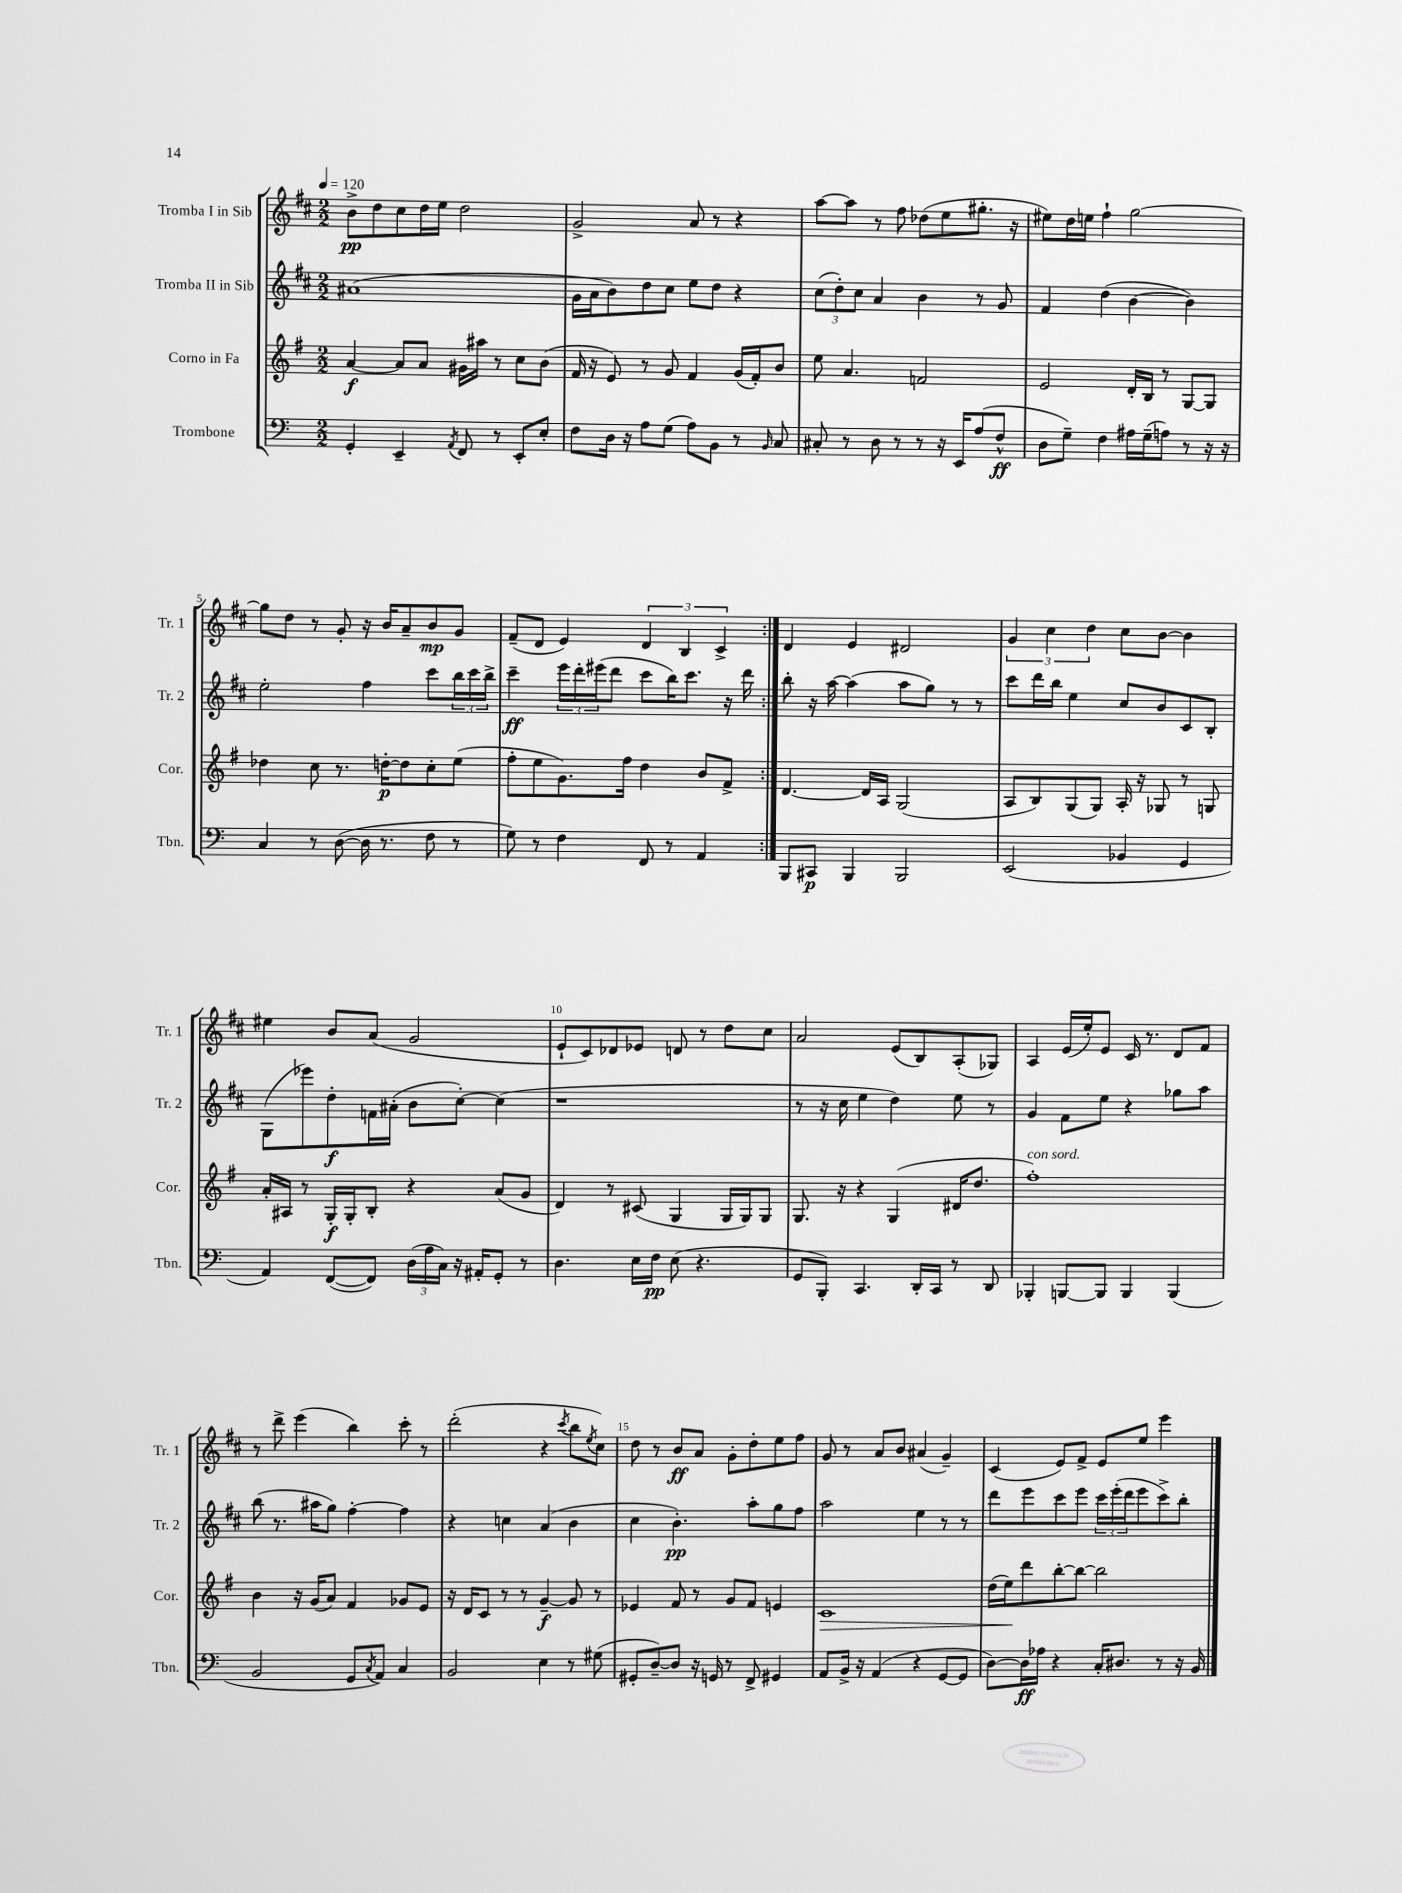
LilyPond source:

<<
\new StaffGroup <<
\new Staff = "s0" \with { instrumentName = "Tromba I in Sib" shortInstrumentName = "Tr. 1" } {
    \clef treble \key d \major \numericTimeSignature \time 2/2 \tempo 4 = 120
    \repeat volta 2 { b'8->\pp d''8 cis''8 d''16 e''16 d''2 |
    g'2-> a'8 r8 r4 |
    a''8~ a''8 r8 fis''8 des''8( e''8 gis''8.-. r16 |
    eis''8) d''16 e''16 fis''4-! g''2~ |
    g''8 d''8 r8 g'8-. r16 b'16 a'8-- b'8\mp g'8 |
    fis'8--( d'8 e'4) \tuplet 3/2 { d'4 b4 cis'4-> } | }
    d'4 e'4 dis'2 |
    \tuplet 3/2 { g'4 cis''4 d''4 } cis''8 b'8~ b'4 |
    eis''4 b'8 a'8( g'2 |
    e'8-! cis'8) des'8 ees'8 d'8 r8 d''8 cis''8 |
    a'2 e'8( b8) a8-.( ges8) |
    a4 e'16( e''16-.) e'8 cis'16 r8. d'8 fis'8 |
    r8 d'''8-> e'''4( b''4) cis'''8-. r8 |
    d'''2-.( r4 \acciaccatura { cis'''8 } b''8 \acciaccatura { e''8 } cis''8) |
    d''8 r8 b'8\ff a'8 g'8-. d''8-. e''8 fis''8 |
    g'8 r8 a'8 b'8 ais'4( g'4--) |
    cis'4( e'8) fis'8-> e'8 e''8 e'''4 \bar "|." |
}
\new Staff = "s1" \with { instrumentName = "Tromba II in Sib" shortInstrumentName = "Tr. 2" } {
    \clef treble \key d \major \numericTimeSignature \time 2/2
    \repeat volta 2 { ais'1( |
    g'16 a'16 b'8) d''8 cis''8 e''8 d''8 r4 |
    \tuplet 3/2 { cis''8( d''8-.) cis''8 } a'4 b'4 r8 g'8 |
    fis'4 d''4( b'4~ b'4) |
    e''2-. fis''4 cis'''8 \tuplet 3/2 { b''16 cis'''16 b''16-> } |
    cis'''4--\ff \tuplet 3/2 { e'''16 d'''16-. eis'''16( } d'''8 cis'''8 b''16) cis'''8. r16 d'''16 | }
    b''8-. r16 a''16~ a''4( a''8 g''8) r8 r8 |
    cis'''8 d'''16 b''16 e''4 cis''8 b'8 cis'8 b8-. |
    g8( ees'''8) d''8-.\f f'16 ais'16-.( b'8 cis''8~-.) cis''4( |
    r1 |
    r8 r16 cis''16 e''4 d''4) e''8 r8 |
    g'4 fis'8 e''8 r4 ges''8 a''8 |
    b''8( r8. ais''16 g''8) fis''4~-. fis''4 |
    r4 c''4 a'4( b'4 |
    cis''4 b'4.-.\pp) a''8-. g''8 fis''8 |
    a''2 e''4 r8 r8 |
    d'''8 e'''8 cis'''8 e'''8 \tuplet 3/2 { cis'''16 e'''16-.( d'''16 } e'''8 cis'''8->) b''8-. \bar "|." |
}
\new Staff = "s2" \with { instrumentName = "Corno in Fa" shortInstrumentName = "Cor." } {
    \clef treble \key g \major \numericTimeSignature \time 2/2
    \repeat volta 2 { a'4~\f a'8 a'8 gis'16 ais''16 r8 c''8 b'8( |
    fis'16 r16 e'8) r8 g'8 fis'4 g'16( fis'16-.) b'8 |
    e''8 a'4. f'2 |
    e'2 d'16-. b16 r8 g8~ g8 |
    des''4 c''8 r8. d''16~-.\p d''8 c''8-. e''8( |
    fis''8-. e''8 g'8.) fis''16 d''4 b'8 fis'8-> | }
    d'4.~ d'16 a16 g2( |
    a8 b8) g8( g8) a16-. r16 ges8 r8 g8 |
    a'16-. ais16 r8 g16-.\f g16-. b8-. r4 a'8( g'8 |
    d'4) r8 cis'8( g4 g16 g16) g8 |
    g8. r16 r4 g4( dis'16 d''8. |
    fis''1-.^\markup { \italic "con sord." }) |
    b'4 r16 g'16( a'8) fis'4 ges'8 e'8 |
    r16 d'16 c'8 r8 r8 g'4~--\f g'8 r8 |
    ees'4 fis'8 r8 g'8 fis'8 e'4 |
    c'1\> |
    d''16( e''16\!) d'''8 b''8~-. b''8~ b''2 \bar "|." |
}
\new Staff = "s3" \with { instrumentName = "Trombone" shortInstrumentName = "Tbn." } {
    \clef bass \key c \major \numericTimeSignature \time 2/2
    \repeat volta 2 { g,4-. e,4-- \acciaccatura { a,8 } f,8 r8 e,8-. e8-. |
    f8 d16 r16 a8 g8( a8) b,8 r8 \grace { b,16 } c8 |
    cis8-. r8 d8 r8 r8 r16 e,16 a8( f8-^\ff |
    d8 g8--) f4 ais16 g16--( a8) r8 r16 r16 |
    c4 r8 d8~( d16 r8. f8 r8 |
    g8) r8 f4 f,8 r8 a,4 | }
    b,,8 cis,8\p b,,4 b,,2 |
    e,2( bes,4 g,4 |
    a,4) f,8~( f,8) \tuplet 3/2 { d16( a16 c16) } r16 ais,16-. g,8-. r8 |
    d4. e16 f16\pp e8( r4. |
    g,8 b,,8-.) c,4. d,16-. c,16 r8 d,8 |
    bes,,4-. b,,8~ b,,8 b,,4 b,,4( |
    b,2 g,8 \acciaccatura { c8 } a,8) c4 |
    b,2 e4 r8 gis8( |
    gis,8-. d8~--) d8 r16 g,16 r8 f,8-> gis,4 |
    a,8 b,16-> r16 a,4( r4 g,8~ g,8 |
    d8~) d16\ff aes16 r4 c16-. dis8. r8 r16 b,16 \bar "|." |
}
>>
>>
\layout { \context { \Score \override BarNumber.break-visibility = ##(#f #t #t) barNumberVisibility = #(every-nth-bar-number-visible 5) } }
